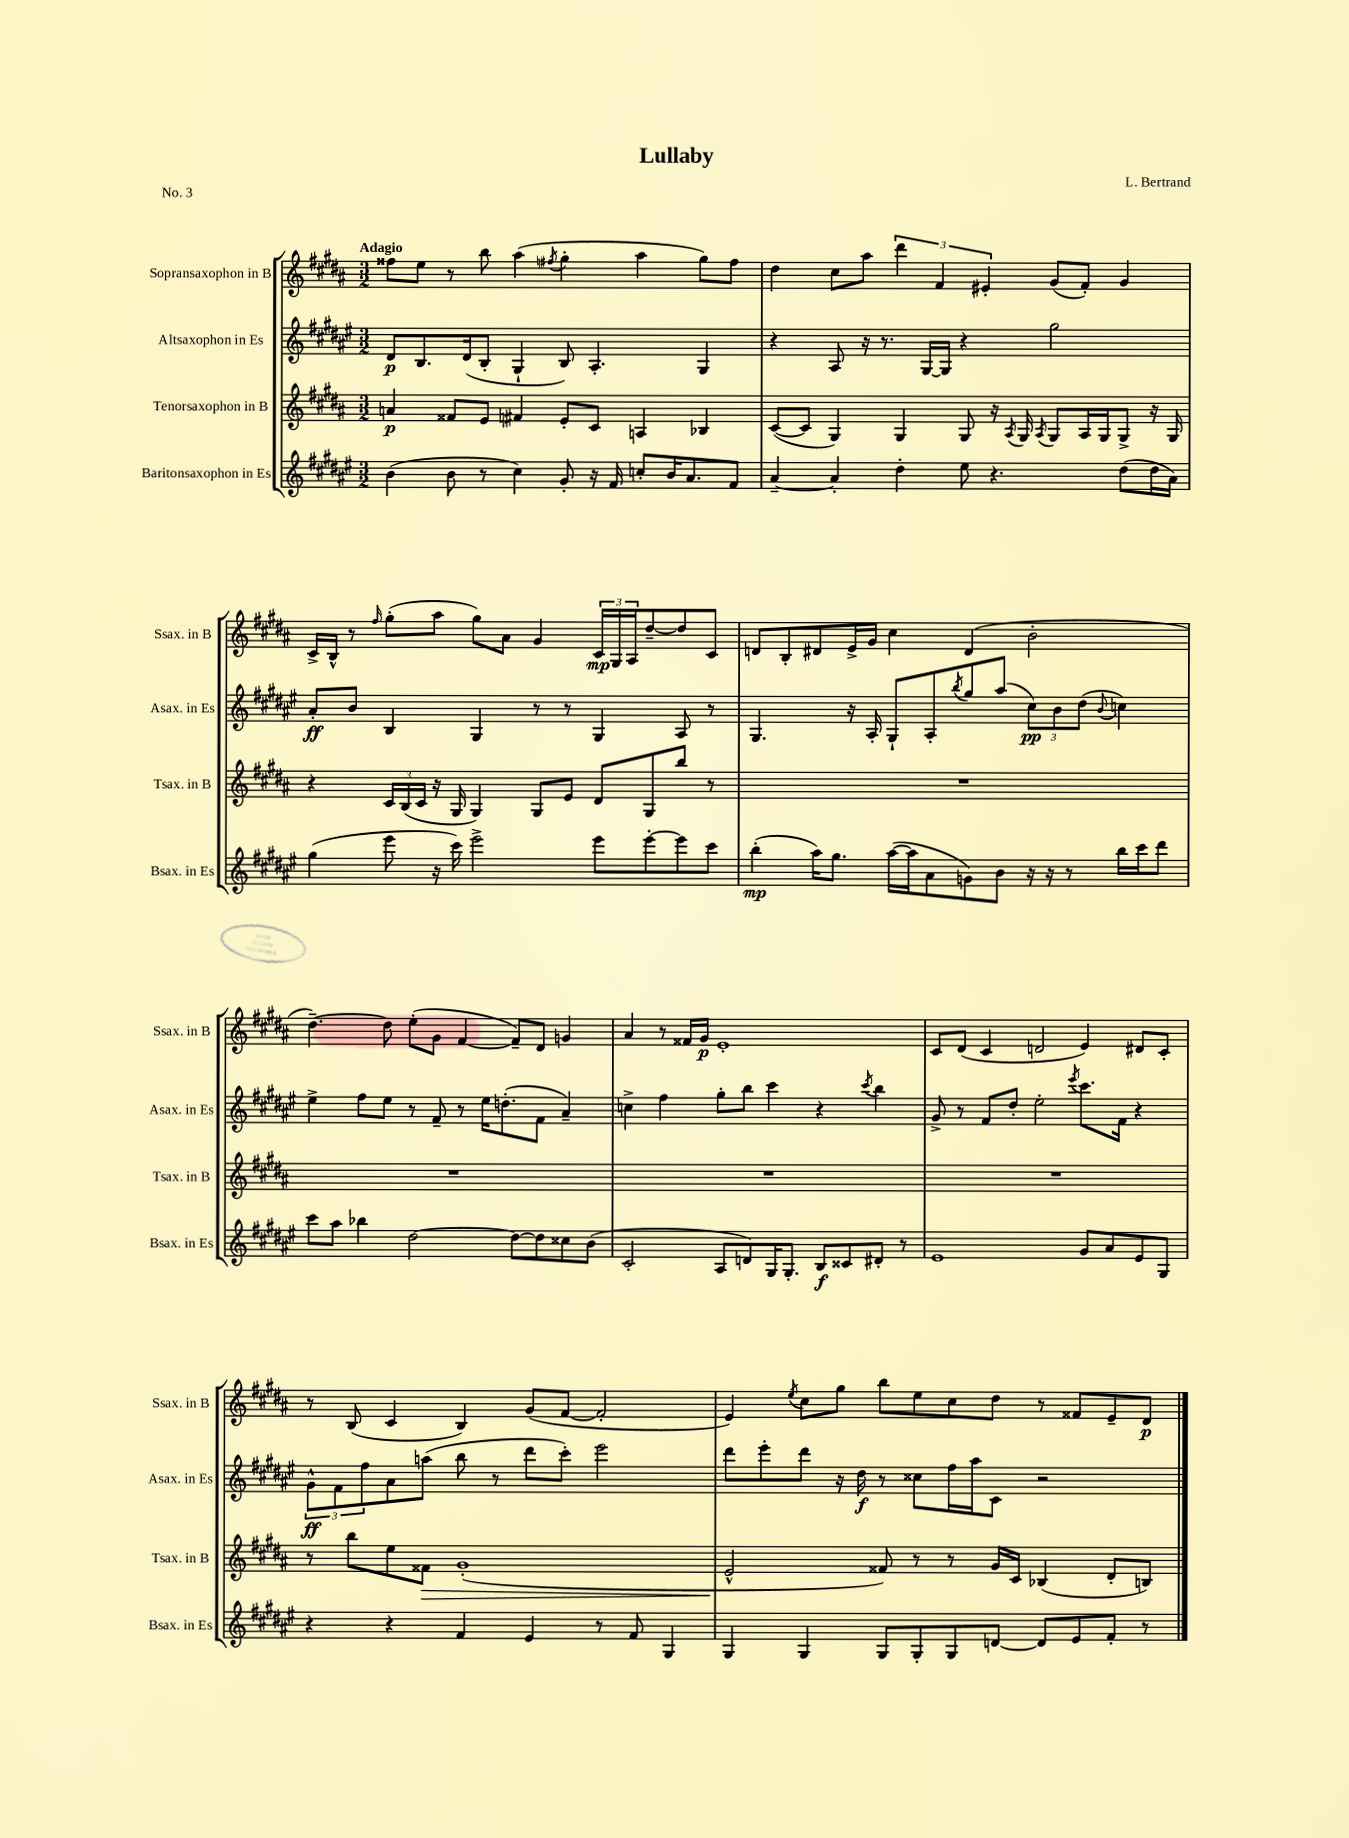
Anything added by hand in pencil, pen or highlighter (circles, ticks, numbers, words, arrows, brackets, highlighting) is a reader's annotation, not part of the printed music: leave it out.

**kern	**kern	**kern	**kern
*staff4	*staff3	*staff2	*staff1
*clefG2	*clefG2	*clefG2	*clefG2
*k[f#c#g#d#a#e#]	*k[f#c#g#d#a#]	*k[f#c#g#d#a#e#]	*k[f#c#g#d#a#]
*M3/2	*M3/2	*M3/2	*M3/2
(4b\	4a/	8d#/L	8ff##\L
.	.	8.B/	8ee\J
8b\	8f##/L	.	8r
.	.	(16d#/k	.
8r	8e/J	8B'/J	8bb\
4cc#\)	4f#/	4G#`/	(4aa#\
.	.	.	8qff#/
8g#'/	8e'/L	8B/)	4gg#'\
16r	8c#/J	4.A#'/	.
16f#/	.	.	.
8cc'/L	4A/	.	4aa#\
16b/K	.	.	.
8.a#/	.	.	.
.	4B-/	4G#/	8gg#\L)
8f#/J	.	.	8ff#\J
=	=	=	=
[4a#~/	([8c#/L	4r	4dd#\
.	8c#/]J	.	.
4a#'/]	4G#/)	8A#/	8cc#\L
.	.	16r	8aa#\J
.	.	8.r	.
4dd#'\	4G#/	.	6ddd#\
.	.	[16G#/LL	.
.	.	.	6f#/
.	.	16G#/]JJ	.
8ee#\	8G#/	4r	.
.	.	.	6e#'/
4.r	16r	.	.
.	8qA#/	.	.
.	16G#/	.	.
.	8qA#/	.	.
.	8G#/L	2gg#\	(8g#/L
.	16A#/L	.	8f#'/J)
.	16G#/J	.	.
(8dd#\L	8G#^/J	.	4g#/
16dd#\L	16r	.	.
16a#\JJ)	16G#/	.	.
=	=	=	=
(4gg#\	4r	8a#'/L	16c#^/LL
.	.	.	16B^^/JJ
.	.	8b/J	8r
.	.	.	16qqff#/
8eee#\	24c#/LL	4B/	(8gg#'\L
.	(24B/	.	.
.	24c#/JJ	.	.
16r	16r	.	8aa#\J
16ccc#\)	16G#/	.	.
2eee#^\	4G#/)	4G#/	8gg#\L)
.	.	.	8a#\J
.	8G#/L	8r	4g#/
.	8e/J	8r	.
8eee#\L	8d#/L	4G#/	24c#/LL
.	.	.	24G#/
.	.	.	24A#/J
[8eee#'\	8G#/	.	[8dd#~/
8eee#\]	8bb/J	8A#/	8dd#/]
8ccc#\J	8r	8r	8c#/J
=	=	=	=
(4bb'\	1.r	4.G#/	8d/L
.	.	.	8B'/
16aa#\LK)	.	.	8d#/
8.gg#\J	.	.	.
.	.	16r	16e^/L
.	.	16A#'/	16g#/JJ
([16aa#\LL	.	8G#`/L	4cc#\
16aa#\]J	.	.	.
8a#\	.	8A#'/	.
.	.	8qbb/	.
8g\)	.	8gg#/	(4d#/
8b\J	.	(8aa#/J	.
16r	.	12cc#\L)	2b'\
16r	.	.	.
.	.	12b\	.
8r	.	.	.
.	.	(12dd#\J	.
.	.	8qqb/	.
16bb\LL	.	4cc\)	.
16ccc#\J	.	.	.
8ddd#\J	.	.	.
=	=	=	=
8ccc#\L	1.r	4ee#^\	[4.dd#~\)
8aa#\J	.	.	.
4bb-\	.	8ff#\L	.
.	.	8ee#\J	8dd#\]
[2dd#\	.	8r	(8ee'\L
.	.	8f#~/	8g#\J
.	.	8r	[4f#/
.	.	16ee#\LK	.
.	.	(8.dd'\	.
8dd#\_L	.	.	8f#~/]L)
8dd#\]	.	8f#\J	8d#/J
8cc##\	.	4a#~/)	4g/
(8b\J	.	.	.
=	=	=	=
2c#'/	1.r	4cc^\	4a#/
.	.	4ff#\	8r
.	.	.	16f##/LL
.	.	.	16g#/JJ
8A#/L	.	8gg#'\L	1e'
8d/)	.	8bb\J	.
16G#/K	.	4ccc#\	.
8.G#'/J	.	.	.
8B/L	.	4r	.
8c##/	.	.	.
.	.	8qccc#/	.
8d#'/J	.	4bb\	.
8r	.	.	.
=	=	=	=
1e#	1.r	8g#^/	8c#/L
.	.	8r	(8d#/J
.	.	8f#/L	4c#/
.	.	8dd#'/J	.
.	.	2ee#'\	2d/
.	.	8qeee#/	.
8g#/L	.	8.ccc#\L	4e/)
8a#/	.	.	.
.	.	16f#\Jk	.
8e#/	.	4r	8d#/L
8G#/J	.	.	8c#'/J
=	=	=	=
4r	8r	12g#^^\L	8r
.	.	12f#\	.
.	8bb\L	.	(8B/
.	.	12ff#\	.
4r	8ee\	8a#\	4c#/
.	8f##\J	(8aa\J	.
4f#/	(1g#'	8bb\	4B/)
.	.	8r	.
4e#/	.	8ddd#\L	(8g#/L
.	.	8ccc#'\J)	[8f#/J
8r	.	2eee#\	2f#'/]
8f#/	.	.	.
4G#/	.	.	.
=	=	=	=
4G#/	2e^^/	8ddd#\L	4e/)
.	.	8eee#'\	.
.	.	.	8qee/
4G#/	.	8ddd#\J	8cc#\L
.	.	16r	8gg#\J
.	.	16dd#\	.
8G#/L	8f##/)	8r	8bb\L
8G#'/	8r	8cc##\L	8ee\
8G#/	8r	16ff#\L	8cc#\
.	.	16aa#\J	.
[8d/J	16g#/LL	8c#\J	8dd#\J
.	16c#/JJ	.	.
8d/]L	(4B-/	2r	8r
8e#/	.	.	8f##/L
8f#'/J	8d#'/L	.	8e~/
8r	8B/J)	.	8d#/J
==	==	==	==
*-	*-	*-	*-
